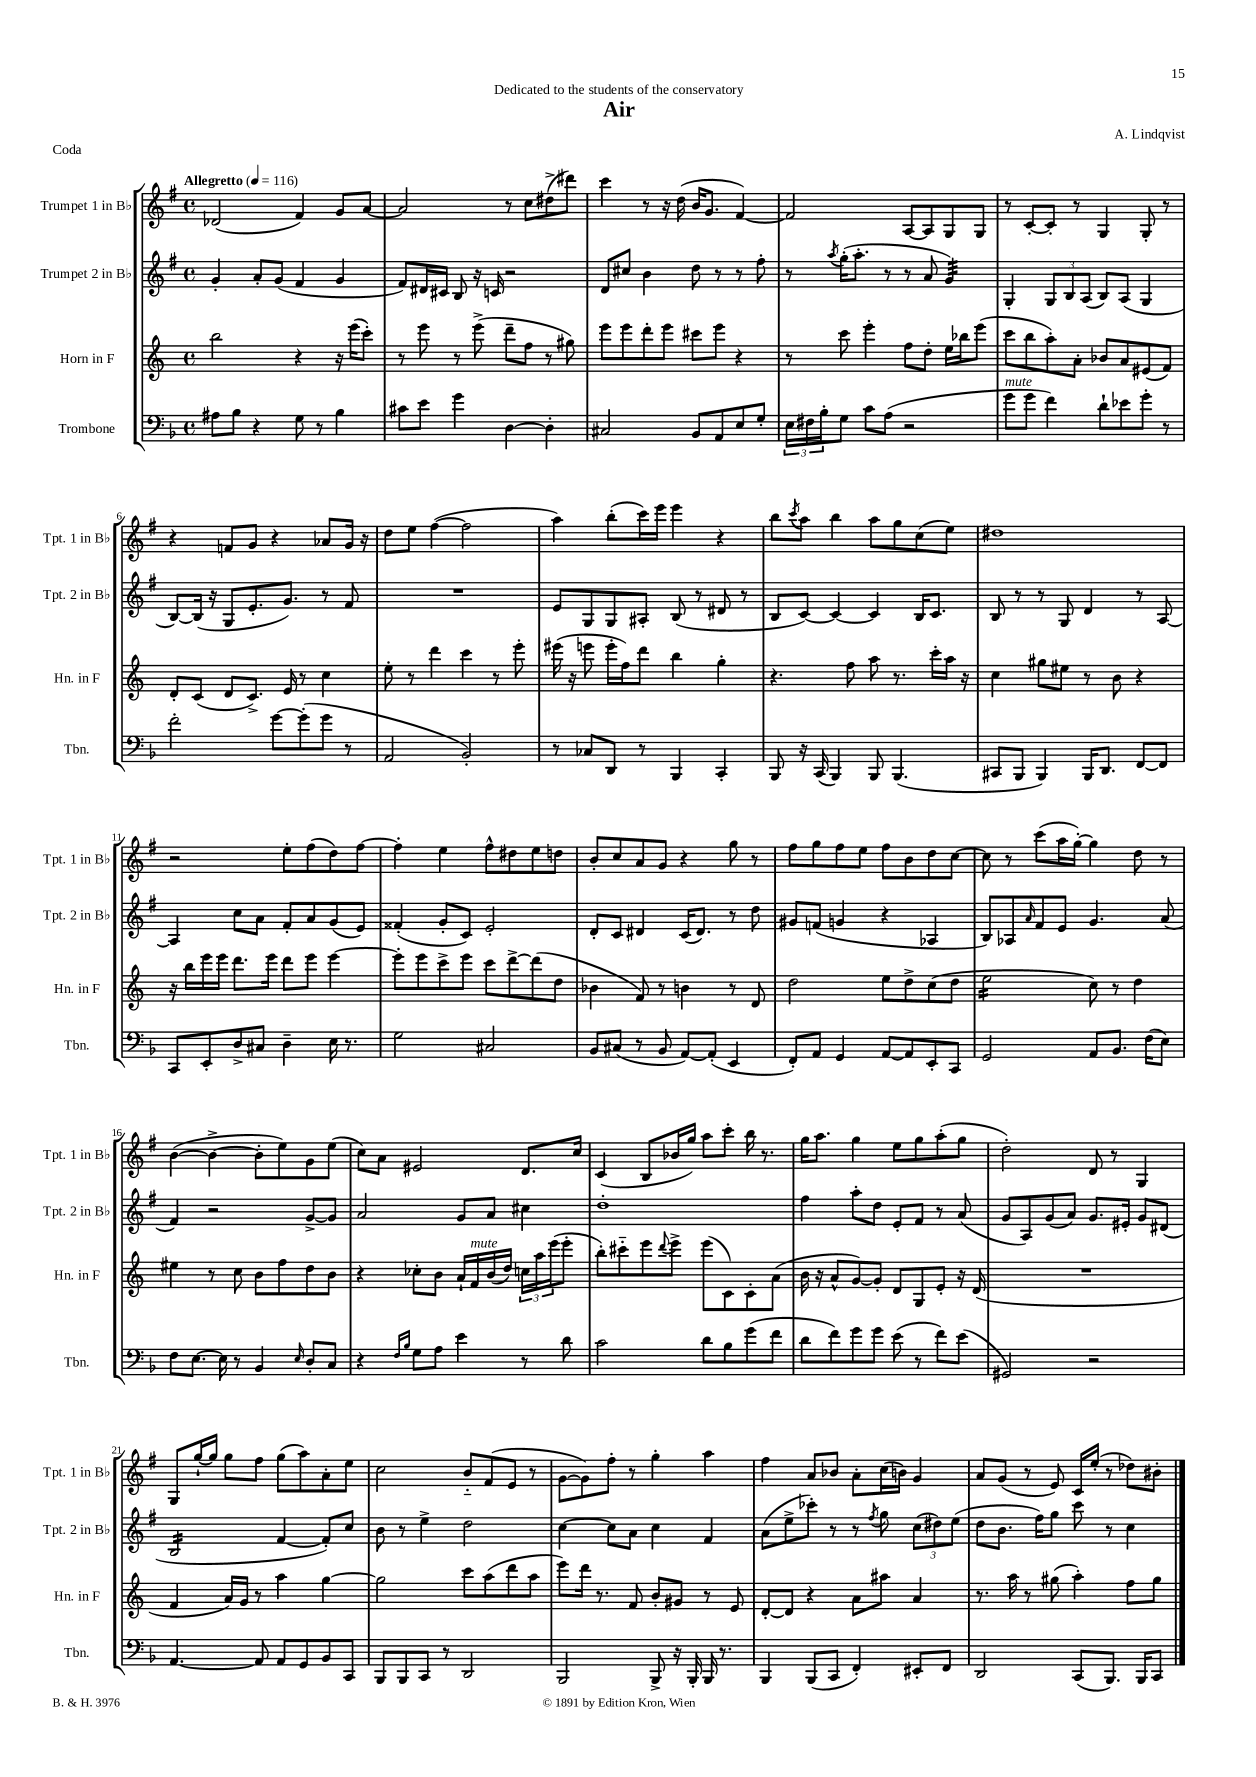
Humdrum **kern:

**kern	**kern	**kern	**kern
*staff4	*staff3	*staff2	*staff1
*clefF4	*clefG2	*clefG2	*clefG2
*k[b-]	*k[]	*k[f#]	*k[f#]
*M4/4	*M4/4	*M4/4	*M4/4
*met(c)	*met(c)	*met(c)	*met(c)
*MM116	*MM116	*MM116	*MM116
8A#	2bb	4g'	(2d-
8B-	.	.	.
4r	.	8a'	.
.	.	(8g	.
8G	4r	4f#	4f#)
8r	.	.	.
4B-	16r	4g	8g
.	(16eee	.	.
.	8ccc')	.	[8a
=	=	=	=
8c#	8r	8f#)	2a]
8e	8eee	16d#	.
.	.	16c#	.
4g	8r	8B	.
.	(8eee^	16r	.
.	.	16c	.
[4D	8ddd~	2r	8r
.	8ff	.	8cc
4D']	8r	.	(8dd#^
.	8gg#)	.	8ddd#)
=	=	=	=
2C#	8eee	8d	4ccc
.	8eee	8cc#	.
.	8ddd'	4b	8r
.	8eee	.	16r
.	.	.	(16dd
8BB-	8ccc#	8dd	16b
.	.	.	8.g
8AA	8eee	8r	.
8E	4r	8r	[4f#)
8G'	.	8ff#'	.
=	=	=	=
24E	8r	8r	2f#]
24F#	.	.	.
24B-'	.	.	.
.	.	8qaa	.
8G	8ccc	(16gg'	.
.	.	8.aa'	.
8c	4eee'	.	.
(8A	.	8r	.
2r	8ff	8r	[8A
.	8dd'	8a	8A]
.	16ee	4g)	8G
.	16bb-	.	.
.	(8eee	.	8G
=	=	=	=
8g	8ccc	4G'	8r
8g	8bb	.	[8c'
4f)	8aa')	12G	8c']
.	.	12B	.
.	8a'	.	8r
.	.	(12A	.
8d`	8b-	8B)	4G
8e-	8a	(8A	.
8g'	(8e#	4G	8G'
8r	8f)	.	8r
=	=	=	=
2f'	8d'	[8B)	4r
.	(8c	(16B]	.
.	.	16r	.
.	8d	8G	8f
.	8.c^)	8.e'	8g
[8g	.	.	4r
.	16e	8.g)	.
(8g']	8r	.	.
8g	4cc	8r	8a-
8r	.	8f#	16g
.	.	.	16r
=	=	=	=
2AA	8ee'	1r	8dd
.	8r	.	8ee
.	4ddd	.	([4ff#
2BB-')	4ccc	.	2ff#]
.	8r	.	.
.	8eee'	.	.
=	=	=	=
8r	(16eee#	8e	4aa)
.	16r	.	.
8C-	8eee	8G	.
8DD	16eee'	8G	(8bb'
.	16ff)	.	.
8r	8ddd	8A#'	16ccc)
.	.	.	16eee
4BBB-	4bb	(8B	4eee
.	.	8r	.
4CC'	4gg'	8d#	4r
.	.	8r	.
=	=	=	=
8BBB-	4.r	8B	8bb
.	.	.	8qccc
16r	.	[8c)	8aa
(16CC	.	.	.
4BBB-)	.	4c_	4bb
.	8ff	.	.
8BBB-	8aa	4c]	8aa
(4.BBB-	8.r	.	8gg
.	.	16B	(8cc
.	16ccc'	8.c	.
.	16aa	.	8ee)
.	16r	.	.
=	=	=	=
8CC#	4cc	8B	1dd#
8BBB-	.	8r	.
4BBB-)	8gg#	8r	.
.	8ee#	8G	.
16BBB-	8r	4d	.
8.DD	.	.	.
.	8b	.	.
[8FF	4r	8r	.
8FF]	.	[8A	.
=	=	=	=
8CC	16r	4A]	2r
.	16bb	.	.
8EE'	16eee	.	.
.	16eee	.	.
8D^	8.ddd	8cc	.
8C#	.	8a	.
.	16eee	.	.
4D~	8ddd	8f#'	8ee'
.	8eee	8a	(8ff#
16E	[4eee	(8g	8dd)
8.r	.	.	.
.	.	8e)	[8ff#
=	=	=	=
2G	8eee']	(4f##'	4ff#']
.	8eee	.	.
.	8ccc^	8g'	4ee
.	8eee	8c)	.
2C#	8ccc	2e'	8ff#^^
.	[8ddd^	.	8dd#
.	(8ddd]	.	8ee
.	8dd	.	8dd
=	=	=	=
8BB-	4b-	8d'	8b'
(8C#	.	8c	8cc
8r	8f)	4d#	8a
8BB-	8r	.	8g
[8AA)	4b	(16c	4r
.	.	8.d#)	.
(8AA']	.	.	.
4EE	8r	8r	8gg
.	8d	8dd	8r
=	=	=	=
8FF')	2dd	8g#	8ff#
8AA	.	(8f	8gg
4GG	.	4g	8ff#
.	.	.	8ee
[8AA	8ee	4r	8ff#
8AA]	8dd^	.	8b
8EE'	(8cc	4A-	8dd
8CC	8dd	.	[8cc
=	=	=	=
2GG	2ee	8B)	8cc]
.	.	8A-	8r
.	.	16qqa	.
.	.	8f#	(8ccc
.	.	8e	16aa
.	.	.	[16gg')
8AA	8cc)	4.g	4gg]
8.BB-	8r	.	.
.	4dd	.	8dd
(16F	.	.	.
8E)	.	(8a	8r
=	=	=	=
8F	4ee#	4f#)	([4b
[8.E	.	.	.
.	8r	2r	4b^_
16E]	.	.	.
8r	8cc	.	.
4BB-	8b	.	8b']
.	8ff	.	8ee)
16qqE	.	.	.
8D'	8dd	[8g^	8g
8C	8b	8g]	(8ee
=	=	=	=
4r	4r	2a	8cc)
.	.	.	8a
16qqF	.	.	.
16qqB-	.	.	.
8G	8cc-'	.	2e#
8A	8b	.	.
4e	16a`	8g	.
.	16f	.	.
.	(16b	8a	.
.	16dd)	.	.
8r	24cc	4cc#	8.d
.	24aa	.	.
.	(24eee	.	.
8d	8eee'	.	.
.	.	.	16cc
=	=	=	=
2c	8bb')	1dd'	(4c
.	8ccc#'~	.	.
.	8eee	.	8B
.	8qqddd	.	.
.	8eee^	.	16b-
.	.	.	16gg)
8d	(8eee	.	8aa
8B-	8c)	.	8ccc'
(8g	8c'	.	16bb
.	.	.	8.r
8f	(8a	.	.
=	=	=	=
8d	16b	4ff#	16gg
.	16r	.	8.aa
8f)	8a^^	.	.
8g	[8g)	8aa'	4gg
8g	8g']	8dd	.
(8e	8d	8e'	8ee
8r	8G	8f#	8gg
8f)	8e'	8r	(8aa'
(8e	16r	(8a	8gg
.	(16d	.	.
=	=	=	=
2GG#)	1r	8g	2dd')
.	.	8A)	.
.	.	(8g	.
.	.	8a)	.
2r	.	8.g	8d
.	.	.	8r
.	.	16e#'	.
.	.	8g	4G
.	.	(8d#	.
=	=	=	=
[4.AA	4f	2B	8G
.	.	.	[16gg`
.	.	.	16gg]
.	16a)	.	8gg
.	16g	.	.
8AA]	8r	.	8ff#
8AA	4aa	[4f#	(8gg
8GG	.	.	8aa)
8BB-	[4gg	8f#'])	8a'
8CC	.	8cc	8ee
=	=	=	=
8BBB-	2gg]	8b	2cc
8BBB-	.	8r	.
8CC	.	4ee^	.
8r	.	.	.
2DD	8ccc	2dd	8b'~
.	(8aa	.	(8f#
.	8ddd	.	8e
.	8aa	.	8r
=	=	=	=
2BBB-	8eee)	[4cc	[8g
.	16ddd	.	8g])
.	8.r	.	.
.	.	8cc]	8ff#'
.	8f	8a	8r
8BBB-^	8b'	4cc	4gg'
16r	8g#	.	.
16BBB-'	.	.	.
16BBB-	8r	4f#	4aa
8.r	.	.	.
.	8e	.	.
=	=	=	=
4BBB-	[8d'	(8a	4ff#
.	8d]	8ee^	.
(8BBB-	4r	8ccc-')	8a
8CC	.	8r	8b-
4FF')	8a	8r	8a'
.	.	8qff#	.
.	8aa#	8gg	(16cc
.	.	.	16b)
8EE#'	4a	(12cc	4g
.	.	12dd#)	.
8FF	.	.	.
.	.	(12ee	.
=	=	=	=
2DD	8.r	8dd	8a
.	.	8.b	(8g
.	16aa	.	.
.	8r	.	8r
.	.	16ff#)	.
.	(8gg#	8gg	8e)
(8CC	4aa')	8ccc	16c
.	.	.	(16ee'
8.BBB-)	.	8r	8r
.	8ff	4cc	8dd-)
16BBB-	.	.	.
8CC	8gg#	.	8b#'
==	==	==	==
*-	*-	*-	*-
